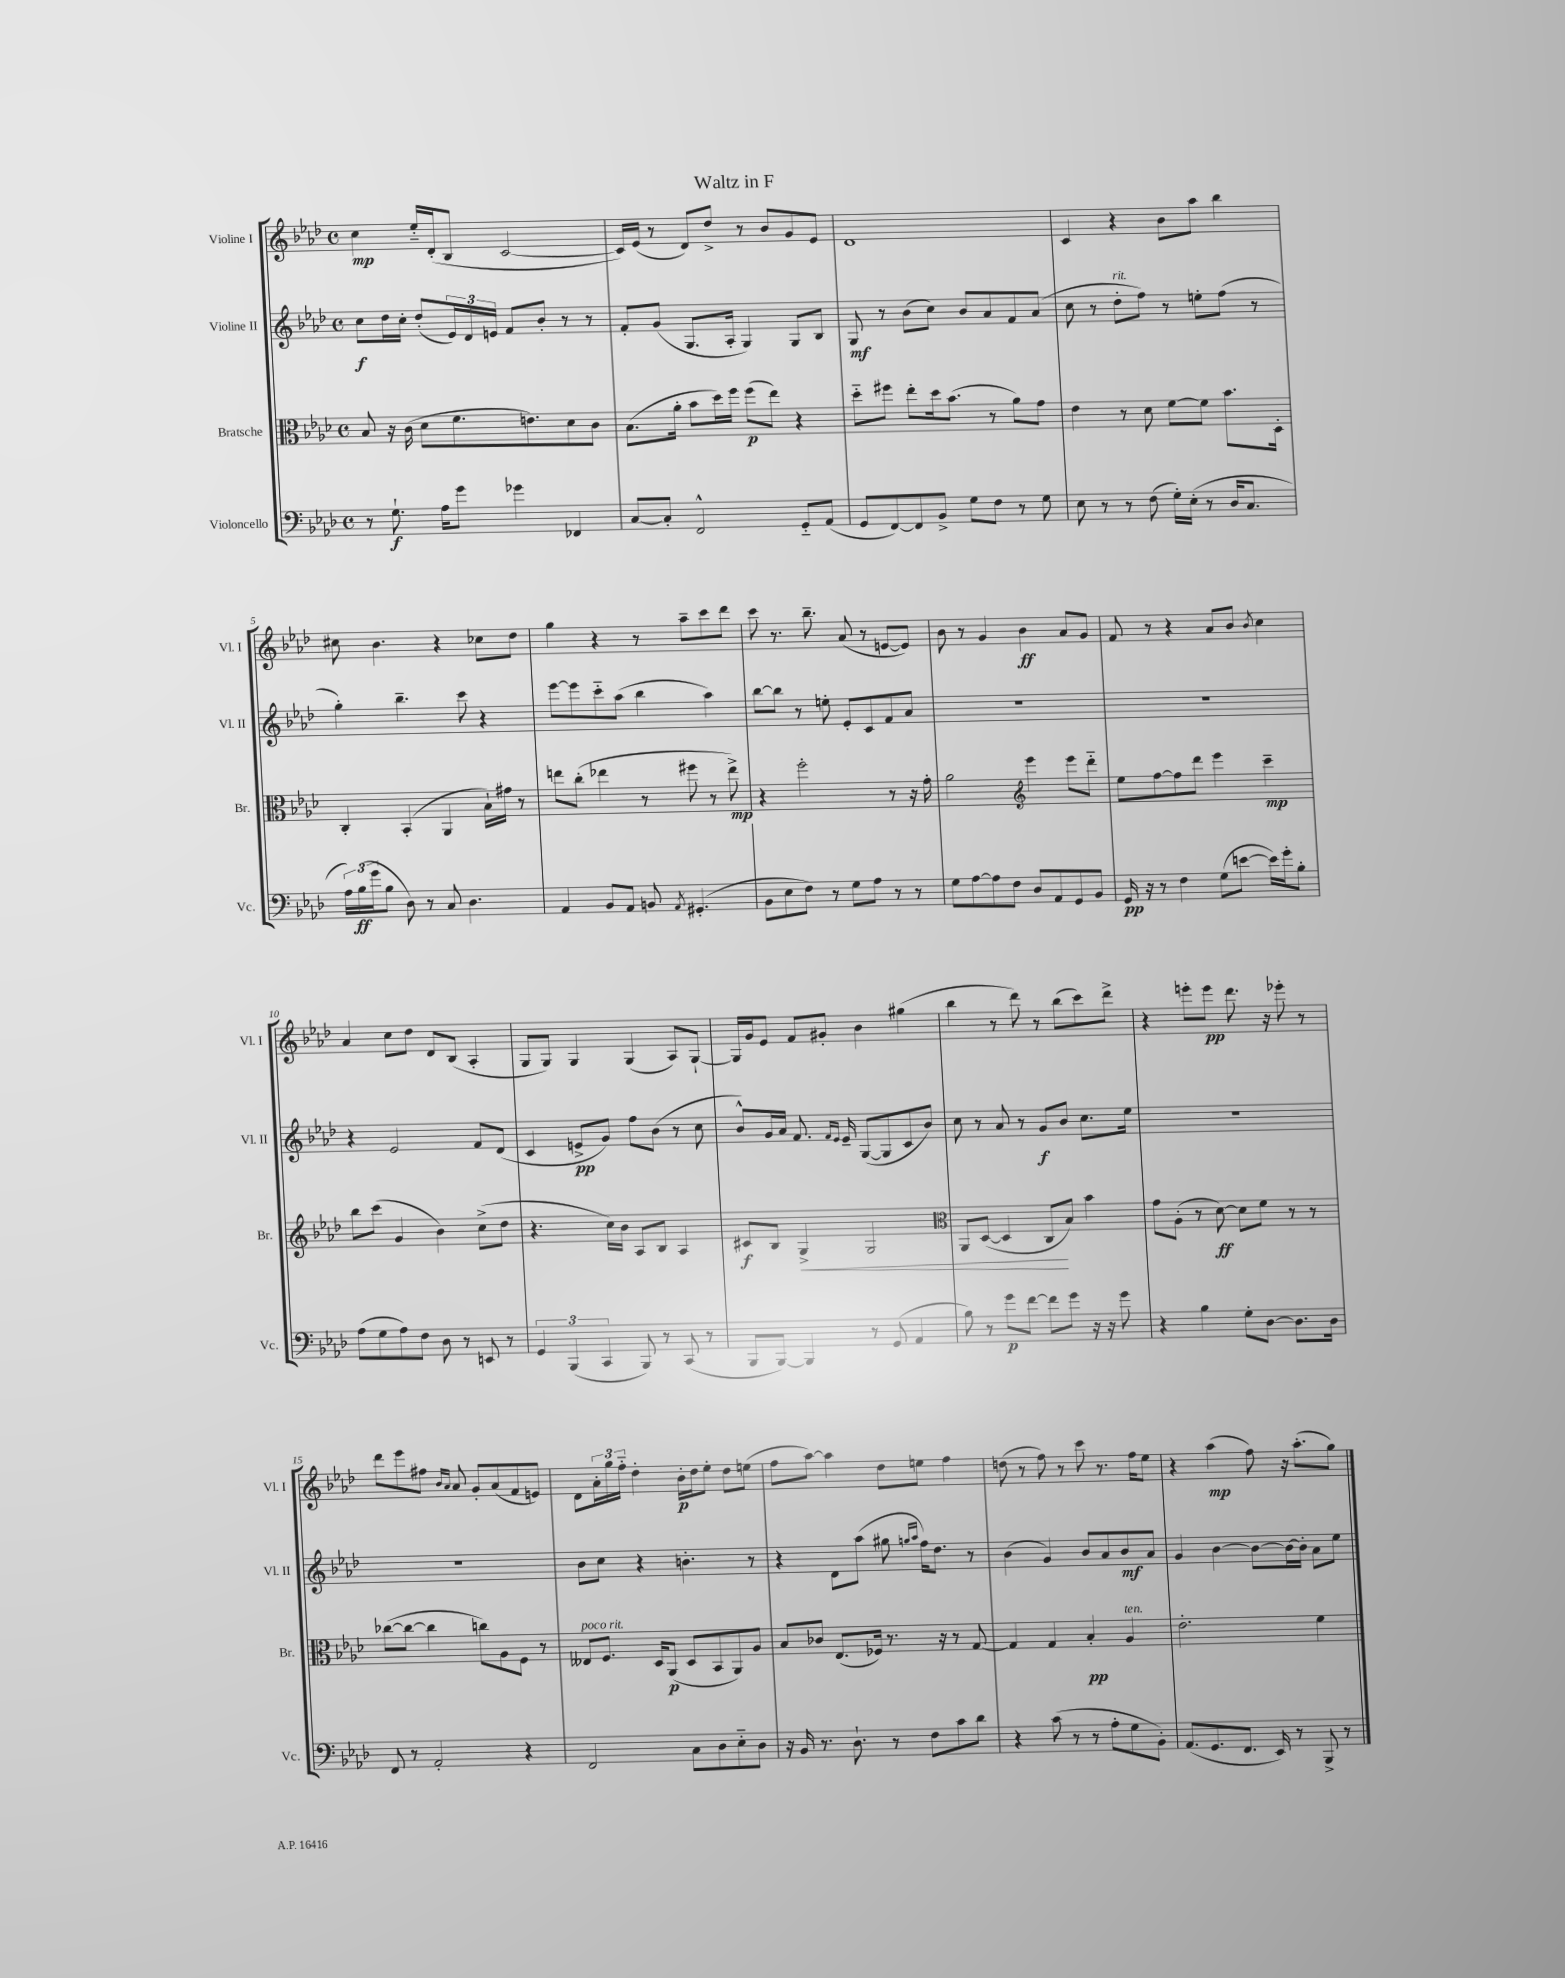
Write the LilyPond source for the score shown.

\header { title = "Waltz in F" }
<<
\new StaffGroup <<
\new Staff = "s0" \with { instrumentName = "Violine I" shortInstrumentName = "Vl. I" } {
    \clef treble \key aes \major \defaultTimeSignature \time 4/4
    c''4\mp ees''16-_ des'16-.( bes8 c'2~ |
    c'16) ees'16( r8 des'8) des''8-> r8 bes'8 g'8 ees'8 |
    des'1 |
    c'4 r4 bes'8 aes''8 bes''4 |
    cis''8 bes'4. r4 ces''8 des''8 |
    g''4 r4 r8 aes''8-- c'''8 des'''8 |
    c'''8 r8. bes''8.-- aes'8( r8 e'8~ e'8) |
    bes'8 r8 g'4 bes'4\ff aes'8 g'8 |
    f'8 r8 r4 aes'8 bes'8 \acciaccatura { bes'8 } c''4 |
    aes'4 c''8 des''8 des'8 bes8( aes4-. |
    g8 g8) g4 g4( aes8) g8~-! |
    g16 g'16 ees'8 f'8 gis'8-. bes'4 gis''4( |
    bes''4 r8 des'''8) r8 bes''8( c'''8) des'''8-> |
    r4 e'''8-. e'''8\pp des'''8. r16 ees'''8-. r8 |
    des'''8 ees'''8 fis''8 \grace { bes'16 aes'16 } aes'8 g'8-. aes'8( f'8 e'8) |
    des'8 \tuplet 3/2 { aes'16-. g''16 f''16-_ } des''4-. bes'16-.\p des''16 ees''8-. des''8 e''8( |
    f''8 aes''8~) aes''4 des''8 e''8 f''4 |
    d''8( r8 f''8) r8 c'''8 r8. f''16 ees''8 |
    r4 aes''4\mp( f''8) r16 aes''8.-.( g''8) \bar "|." |
}
\new Staff = "s1" \with { instrumentName = "Violine II" shortInstrumentName = "Vl. II" } {
    \clef treble \key aes \major \defaultTimeSignature \time 4/4
    c''8\f des''16 c''16-. des''8-.( \tuplet 3/2 { ees'16) des'16 e'16 } f'8 bes'8-. r8 r8 |
    f'8-. g'8( g8. aes16-. g4) g8 bes8 |
    g8\mf r8 bes'8( c''8) bes'8 aes'8 f'8 aes'8( |
    c''8 r8 des''8-.^\markup { \italic "rit." } f''8) r8 e''8-. f''8( r8 |
    g''4-.) bes''4.-- c'''8 r4 |
    ees'''8~ ees'''8 c'''8-_ aes''8( bes''4 aes''4) |
    bes''8~ bes''8 r8 e''8-. ees'8-. c'8 f'8 aes'8 |
    R1 |
    R1 |
    r4 ees'2 f'8 des'8( |
    c'4 e'8->\pp g'8) f''8 bes'8( r8 c''8 |
    bes'8-^) g'16 aes'16 f'8. \grace { f'16 ees'16 } ees'16-- g8~( g8 c'8 bes'8) |
    c''8 r8 aes'8 r8 g'8\f bes'8 c''8. ees''16 |
    R1 |
    R1 |
    bes'8 c''8 r4 b'4.-. r8 |
    r4 des'8 aes''8( gis''8 \grace { g''16 aes''16 } f''16) des''8. r8 |
    bes'4( g'4) bes'8 aes'8 bes'8\mf aes'8 |
    g'4 bes'4~ bes'8~ bes'16~ bes'16-. aes'8 ees''8 \bar "|." |
}
\new Staff = "s2" \with { instrumentName = "Bratsche" shortInstrumentName = "Br." } {
    \clef alto \key aes \major \defaultTimeSignature \time 4/4
    bes8 r16 c'16( des'8 f'8. e'8.) des'8 c'8 |
    bes8.( aes'16-. bes'8 des''16) f''16 f''8\p( ees''8) r4 |
    des''8-_ fis''8 ees''8-. des''16 bes'8.( r8 aes'8) g'8 |
    ees'4 r8 des'8 f'8~ f'8 bes'8. des16-. |
    c4-. bes,4-.( aes,4 bes16-!) gis'16 r8 |
    e''8 c''8-.( ees''4 r8 fis''8 r8 ees''8->\mp) |
    r4 f''2-. r8 r16 g'16-. |
    aes'2 \clef treble ees'''4 ees'''8 des'''8-_ |
    ees''8 f''8~ f''8 des'''8 ees'''4 c'''4--\mp |
    bes''8 c'''8( g'4 bes'4) c''8->( des''8 |
    r4. c''16) bes'16 aes8 bes8 aes4 |
    cis'8\f bes8 g4->\< g2 |
    \clef alto aes,8 des8~( des4 c8\! bes8) bes'4 |
    g'8 aes8-.( r8 des'8~\ff) des'8 f'8 r8 r8 |
    ces''8~( ces''8~ ces''4 c''8) aes8 f8 r8 |
    eeses8^\markup { \italic "poco rit." } f8. des16 aes,8\p( des8 bes,8 aes,8) aes8 |
    bes8 ces'8 ees8.( fes16) r8. r16 r8 g8~ |
    g4 g4 bes4-.\pp aes4^\markup { \italic "ten." } |
    ees'2.-. f'4 \bar "|." |
}
\new Staff = "s3" \with { instrumentName = "Violoncello" shortInstrumentName = "Vc." } {
    \clef bass \key aes \major \defaultTimeSignature \time 4/4
    r8 g8.-!\f aes16 g'8 ges'4 fes,4 |
    c8~ c8-. f,2-^ g,8-_ aes,8( |
    g,8 f,8~) f,8 bes,8-> g8 f8 r8 g8 |
    ees8 r8 r8 f8( g16-.) ees16-.( r8 des16 c8. |
    \tuplet 3/2 { aes16) bes16\ff( g'16 } bes8 des8) r8 c8 des4. |
    aes,4 bes,8 aes,8 b,8 \acciaccatura { aes,8 } gis,4.-.( |
    bes,8 ees8 f8) r8 g8 aes8 r8 r8 |
    g8 aes8~ aes8 f8 des8 aes,8 g,8 bes,8 |
    g,16\pp r16 r8 f4 g8( e'8~ e'16) g'16-. bes8-. |
    aes8( g8 aes8) f8 des8 r8 e,8 r8 |
    \tuplet 3/2 { g,4 bes,,4( c,4 } bes,,8) r8 c,8( r8 |
    bes,,8 bes,,8~) bes,,4 r8 g,8( aes,4 |
    bes8) r8 g'8\p f'8~ f'8 g'8 r16 r16 g'8 |
    r4 bes4 g8-. des8~ des8. des16 |
    f,8 r8 aes,2-. r4 |
    f,2 c8 des8 ees8-_ des8 |
    r16 bes,16 r8. des8.-! r8 f8 c'8 des'8 |
    r4 c'8( r8 r8 aes8-. g8 bes,8-.) |
    aes,8.( g,8. f,8. ees,16) r8 bes,,8-> r8 \bar "|." |
}
>>
>>
